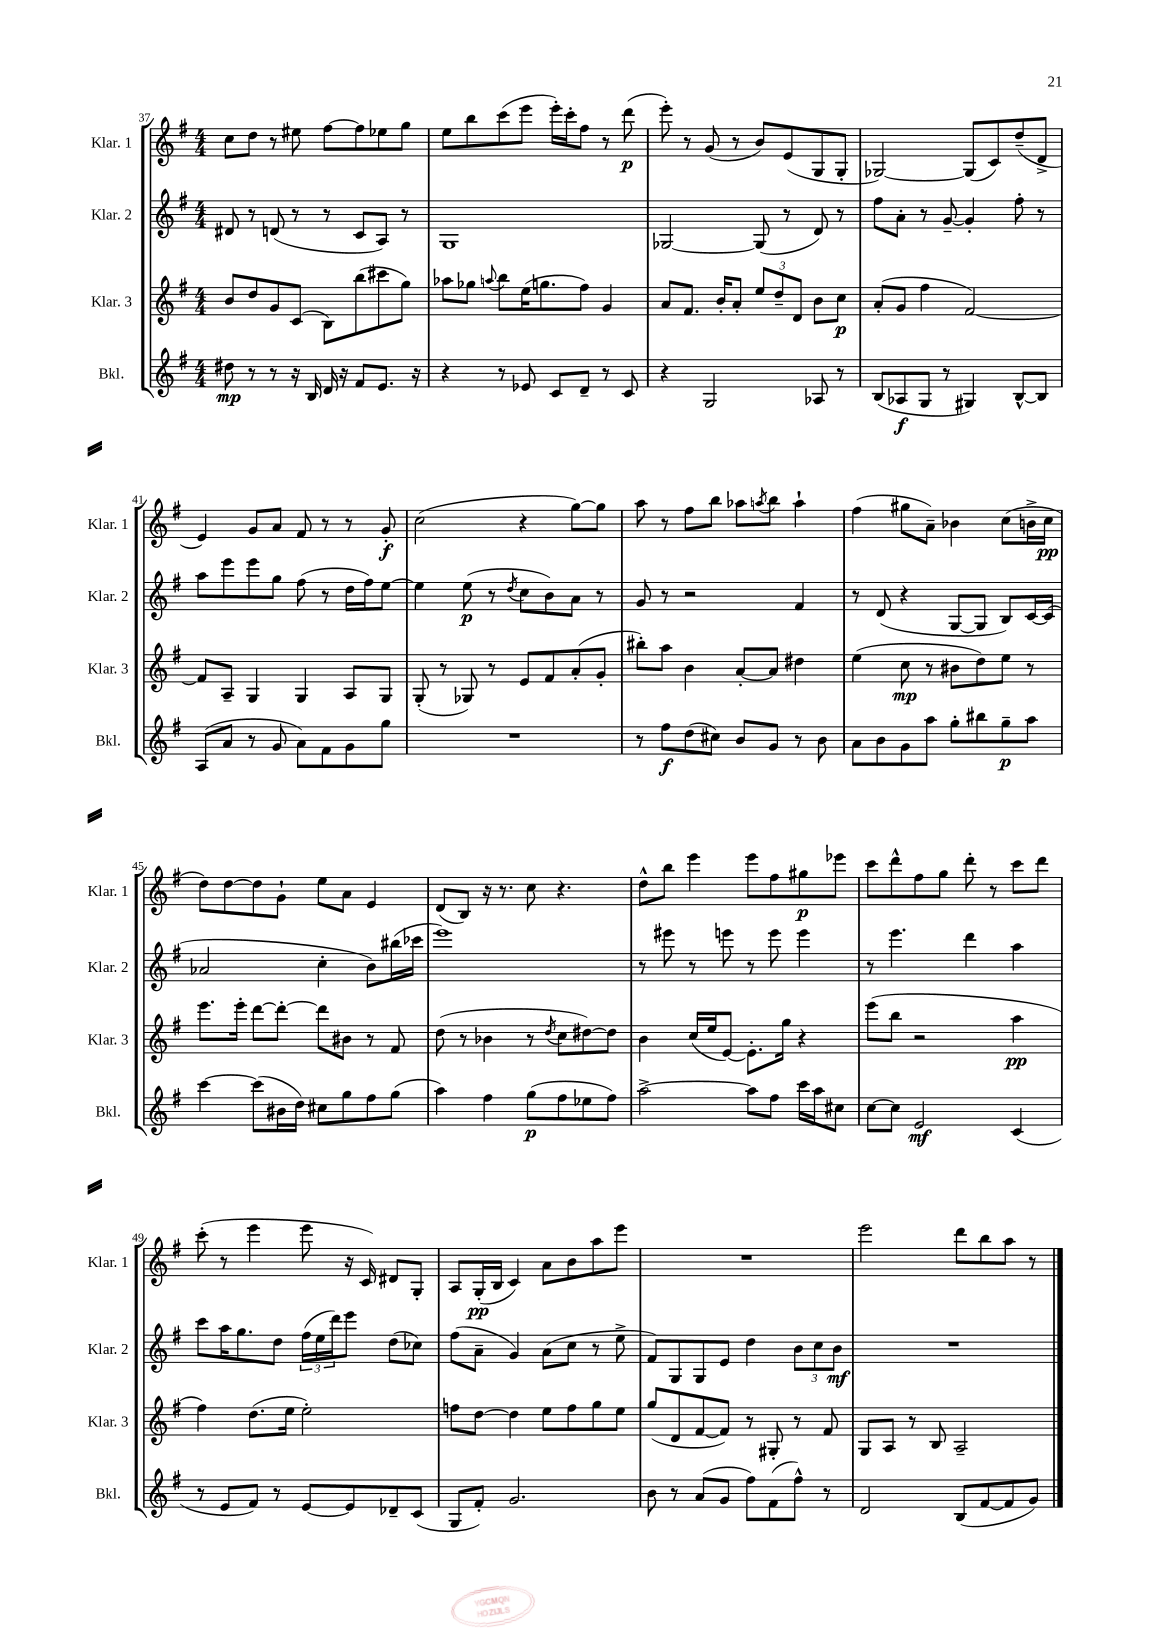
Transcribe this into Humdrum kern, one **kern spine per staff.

**kern	**kern	**kern	**kern
*staff4	*staff3	*staff2	*staff1
*clefG2	*clefG2	*clefG2	*clefG2
*k[f#]	*k[f#]	*k[f#]	*k[f#]
*M4/4	*M4/4	*M4/4	*M4/4
8dd#\	8b/L	8d#/	8cc\L
8r	8dd/	8r	8dd\J
8r	8g/	(8d/	8r
16r	(8c/J	8r	8ee#\
16B/	.	.	.
16d/	8B\L)	8r	[8ff#\L
16r	.	.	.
8f#/L	(8bb\	8c/L	8ff#\]
8.e/J	8ccc#\	8A/J)	8ee-\
.	8gg\J)	8r	8gg\J
16r	.	.	.
=	=	=	=
4r	8aa-\L	1G	8ee\L
.	8gg-\J	.	8bb\
.	8qqaa/	.	.
8r	8bb\L	.	(8ccc\
8e-/	(16ee\K	.	8eee\J
.	8.gg\	.	.
8c/L	.	.	16eee'\LL)
.	.	.	16ccc'\J
8d~/J	8ff#\J)	.	8ff#\J
8r	4g/	.	8r
8c/	.	.	(8ddd\
=	=	=	=
4r	8a/L	[2G-/	8eee'\)
.	8.f#/J	.	8r
2G/	.	.	(8g/
.	16b'/LK	.	.
.	8a'/J	.	8r
.	12ee/L	(8G-/]	8b/L)
.	12dd~/	.	.
.	.	8r	(8e/
.	12d/J	.	.
8A-/	8b\L	8d/)	8G/
8r	8cc\J	8r	8G'/J
=	=	=	=
(8B/L	(8a'/L	8ff#\L	[2G-/)
8A-/	8g/J	8a'\J	.
8G/J	4ff#\	8r	.
8r	.	[8g~/	.
4G#/)	[2f#/)	4g'/]	(8G-/]L
.	.	.	8c/)
[8B^^/L	.	8ff#'\	(8dd~/
8B/]J	.	8r	8d^/J
=	=	=	=
(8A/L	8f#/]L	8aa\L	4e/)
8a/J	8A~/J	8eee\	.
8r	4G/	8eee\	8g/L
8g/	.	8gg\J	8a/J
8a\L)	4G/	(8ff#\	8f#/
8f#\	.	8r	8r
8g\	8A/L	16dd\LL	8r
.	.	16ff#\J)	.
8gg\J	8G/J	[8ee\J	8g'/
=	=	=	=
1r	(8G'/	4ee\]	(2cc\
.	8r	.	.
.	8G-/)	(8ee\	.
.	8r	8r	.
.	.	8qdd/	.
.	8e/L	8cc\L	4r
.	8f#/	8b\)	.
.	(8a'/	8a\J	[8gg\L)
.	8g'/J	8r	8gg\]J
=	=	=	=
8r	8bb#'\L)	8g/	8aa\
8ff#\L	8aa\J	8r	8r
(8dd\	4b\	2r	8ff#\L
8cc#\J)	.	.	8bb\J
8b/L	[8a'/L	.	8aa-\L
.	.	.	8qaa/
8g/J	8a/]J	.	8bb\J
8r	4dd#\	4f#/	4aa`\
8b\	.	.	.
=	=	=	=
8a\L	(4ee\	8r	(4ff#\
8b\	.	(8d/	.
8g\	8cc\	4r	8gg#\L
8aa\J	8r	.	8a~\J)
8gg'\L	8b#\L	[8G/L	4b-\
8bb#\	8dd\)	8G/]J	.
8gg~\	8ee\J	8B/L)	(8cc\L
8aa\J	8r	[16c/L	16b^\L
.	.	(16c/]JJ	16cc\JJ
=	=	=	=
[4ccc\	8.eee\L	2a-/	8dd\L)
.	.	.	[8dd\
.	16eee'\Jk	.	.
(8ccc\]L	[8ddd\L	.	8dd\]
16b#\L	8ddd'\_J	.	8g`\J
16dd\JJ)	.	.	.
8cc#\L	8ddd\]L	4cc'\	8ee\L
8gg\	8b#\J	.	8a\J
8ff#\	8r	8b\L)	4e/
(8gg\J	8f#/	(16bb#\L	.
.	.	16ccc-\JJ	.
=	=	=	=
4aa\)	(8dd\	1eee)	(8d/L
.	8r	.	8B/J)
4ff#\	4b-\	.	16r
.	.	.	8.r
(8gg\L	8r	.	8cc\
.	8qdd/	.	.
8ff#\	8cc\L	.	4.r
8ee-\	[8dd#\)	.	.
8ff#\J)	8dd#\]J	.	.
=	=	=	=
[2aa^\	4b\	8r	8dd^^\L
.	.	8eee#\	8bb\J
.	(16cc/LL	8r	4eee\
.	16ee/J	.	.
.	[8e/J)	8eee\	.
8aa\]L	8.e'\]L	8r	8eee\L
8ff#\J	.	8eee\	8ff#\
.	16gg\Jk	.	.
16ccc\LL	4r	4eee\	8gg#\
16aa\J	.	.	.
8cc#\J	.	.	8eee-\J
=	=	=	=
[8cc\L	(8eee\L	8r	8ccc\L
8cc\]J	8bb\J	4.eee\	8ddd^^\
2e/	2r	.	8ff#\
.	.	.	8gg\J
.	.	4ddd\	8ddd'\
.	.	.	8r
(4c/	4aa\	4aa\	8ccc\L
.	.	.	8ddd\J
=	=	=	=
8r	4ff#\)	8ccc\L	(8ccc'\
8e/L	.	16aa\K	8r
.	.	8.gg\	.
8f#/J)	(8.dd\L	.	4eee\
8r	.	8dd\J	.
.	16ee\Jk	.	.
[8e/L	2ee'\)	(24ff#\LL	8eee\
.	.	24ee\	.
.	.	24ddd\J)	.
8e/]	.	8eee\J	16r
.	.	.	16c/)
8d-~/	.	(8dd\L	8d#/L
(8c/J	.	8cc-\J)	8G'/J
=	=	=	=
8G/L	8ff\L	(8ff#\L	8A/L
8f#'/J)	[8dd\J	8a~\J	(16G'/L
.	.	.	16B/JJ
2.g/	4dd\]	4g/)	4c/)
.	8ee\L	(8a\L	8a\L
.	8ff\	8cc\J	8b\
.	8gg\	8r	8aa\
.	8ee\J	8ee^\	8eee\J
=	=	=	=
8b\	(8gg/L	8f#/L)	1r
8r	8d/	8G/	.
(8a/L	[8f#/	8G/	.
8g/J	8f#/]J)	8e/J	.
8ff#\L)	8r	4dd\	.
(8f#\	8G#'/	.	.
8ff#^^\J)	8r	12b\L	.
.	.	12cc\	.
8r	8f#/	.	.
.	.	12b\J	.
=	=	=	=
2d/	8G/L	1r	2eee\
.	8A/J	.	.
.	8r	.	.
.	8B/	.	.
(8B/L	2A~/	.	8ddd\L
[8f#/	.	.	8bb\
8f#/]	.	.	8aa\J
8g/J)	.	.	8r
==	==	==	==
*-	*-	*-	*-
